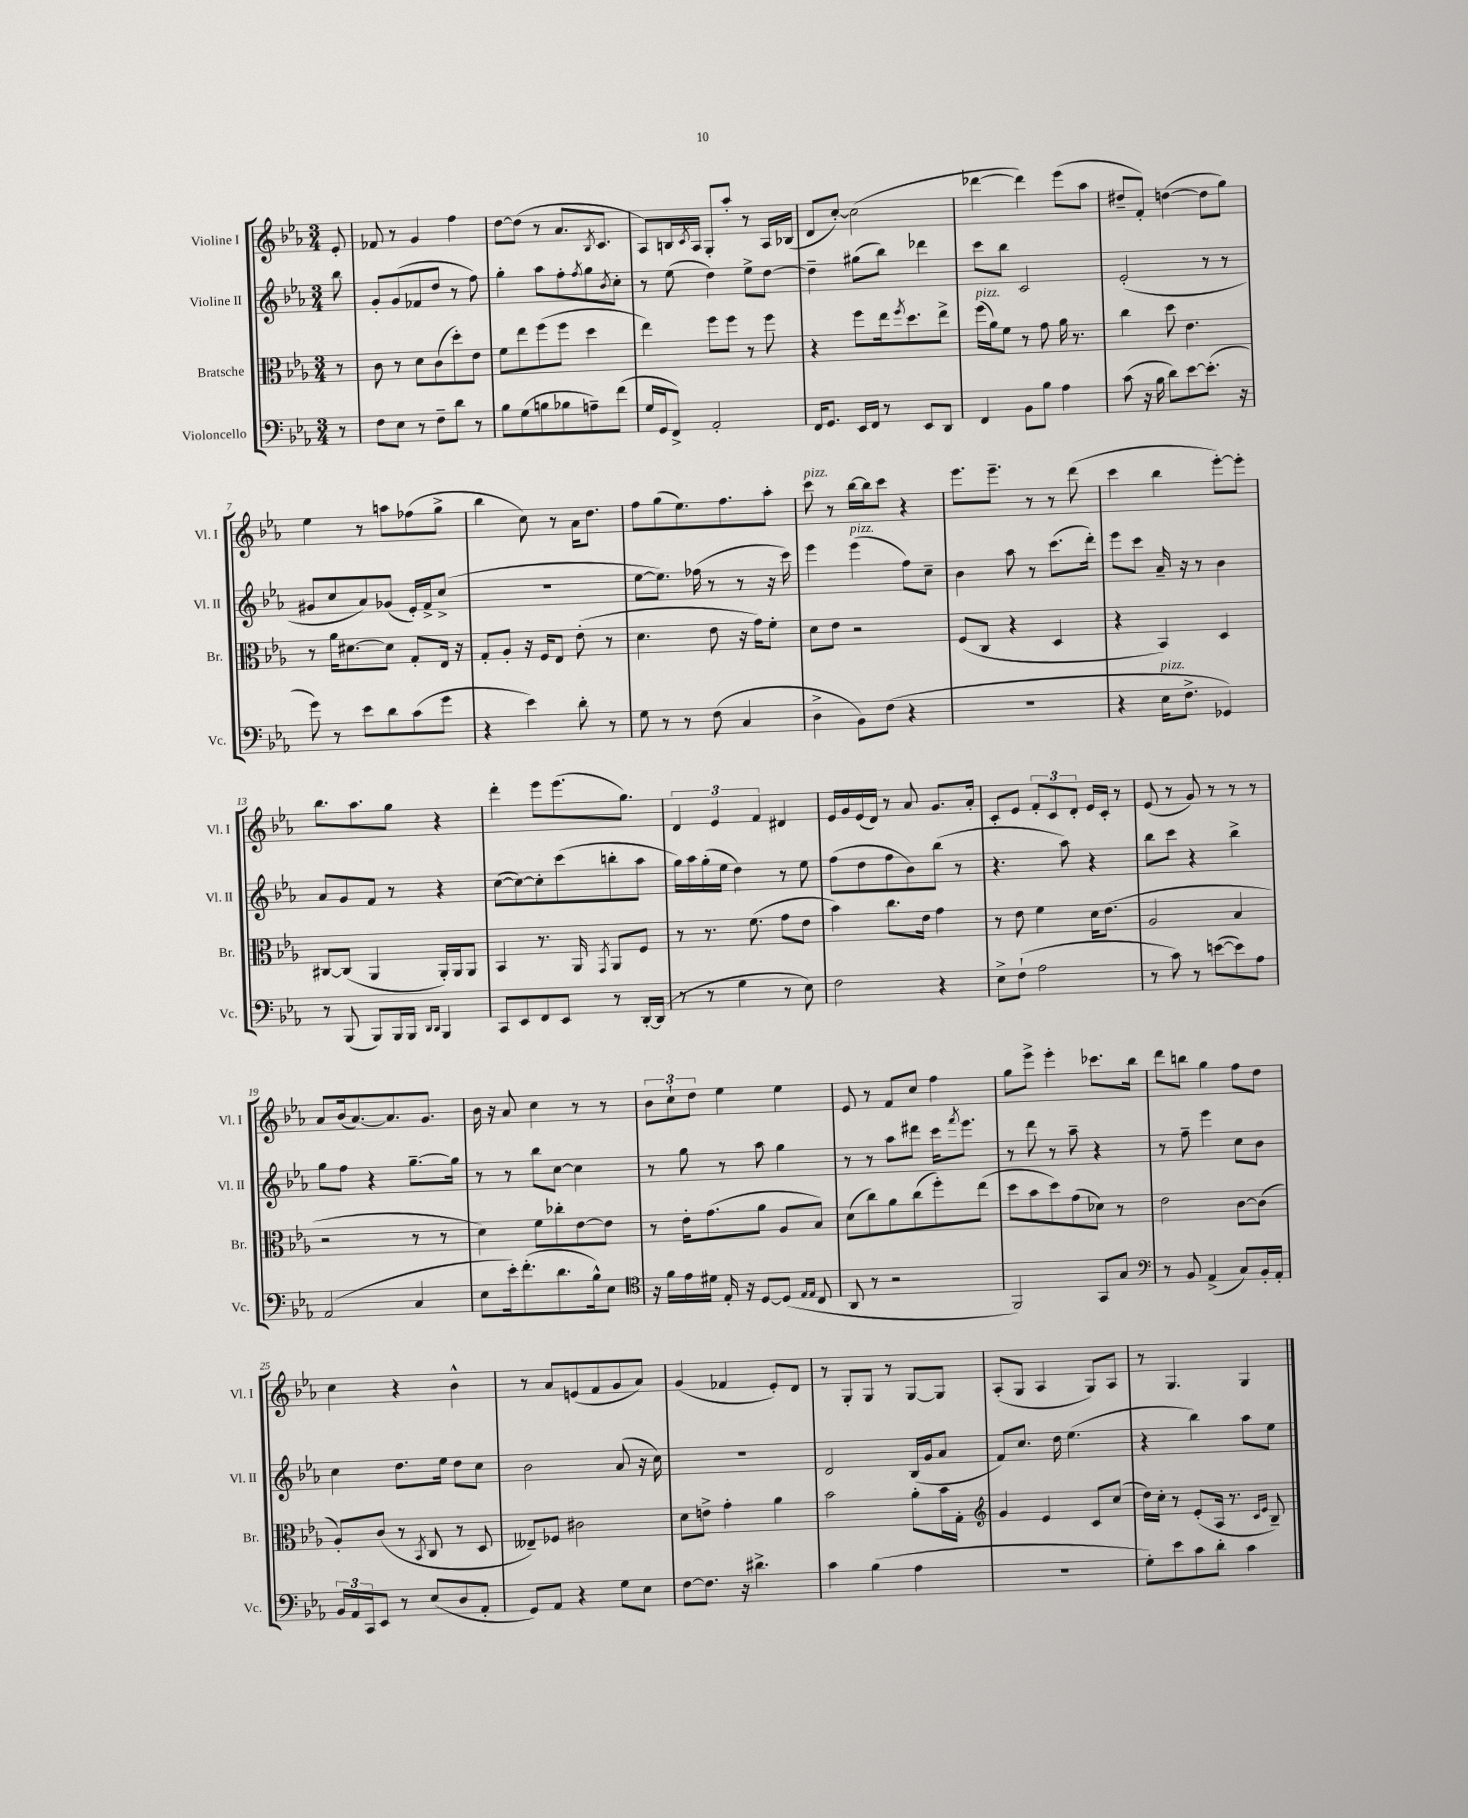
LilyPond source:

<<
\new StaffGroup <<
\new Staff = "s0" \with { instrumentName = "Violine I" shortInstrumentName = "Vl. I" } {
    \clef treble \key ees \major \numericTimeSignature \time 3/4 \partial 8
    ees'8-. |
    fes'8 r8 g'4 f''4 |
    d''8~ d''8( r8 aes'8. \acciaccatura { bes8 } c'8. |
    aes8) b16 \acciaccatura { c'8 } aes16 g8-. aes''8-. r8 aes16 bes16( |
    d'8 c''8~-.) c''2( |
    des'''4~ des'''4) ees'''8( aes''8 |
    dis''8-- f'8-.) d''4~( d''8 g''8) |
    ees''4 r8 a''8 fes''8( g''8-> |
    bes''4 c''8) r8 aes'16 d''8. |
    f''8 g''8( ees''8.) f''8. aes''8-. |
    c'''8^\markup { \italic "pizz." } r8 bes''16~ bes''16 c'''8 r4 |
    ees'''8. ees'''8.-- r8 r8 d'''8( |
    c'''4 bes''4 ees'''8~-.) ees'''8-. |
    bes''8. aes''8. g''8 r4 |
    d'''4-. ees'''8 ees'''8.( g''8.) |
    \tuplet 3/2 { d'4 ees'4 f'4 } dis'4 |
    ees'16 g'16 ees'16( d'16) r8 aes'8 g'8. aes'16-. |
    c'8-. ees'8 \tuplet 3/2 { f'8-. c'8 d'8-. } ees'16 c'16-. r8 |
    ees'8( r8 g'8) r8 r8 r8 |
    aes'8 bes'16( aes'8.~) aes'8. g'8. |
    bes'16 r16 aes'8 c''4 r8 r8 |
    \tuplet 3/2 { bes'8 c''8-! d''8 } ees''4 ees''4 |
    ees'8 r8 f'8 c''8 f''4 |
    g''8 ees'''8-> ees'''4-. ces'''8. bes''16 |
    d'''8 b''8 g''4 f''8 d''8 |
    c''4 r4 bes'4-^ |
    r8 aes'8 e'8( f'8 g'8 aes'8) |
    g'4( fes'4 ees'8-.) d'8 |
    r8 g8-. g8 r8 g8~ g8 |
    aes8-.( g8 aes4 g8) aes8 |
    r8 g4. g4 \bar "|." |
}
\new Staff = "s1" \with { instrumentName = "Violine II" shortInstrumentName = "Vl. II" } {
    \clef treble \key ees \major \numericTimeSignature \time 3/4 \partial 8
    bes''8 |
    g'8-. g'8( fes'8 d''8 r8 f''8) |
    g''4-. aes''8 f''8-. \acciaccatura { f''8 } g''8 \acciaccatura { bes'8 } c''8-. |
    r8 ees''8( d''4) ees''8-> d''8~ |
    d''4-- gis''8( bes''8) des'''4 |
    c'''8 bes''8 c'2 |
    ees'2-.( r8 r8 |
    gis'8 c''8 aes'8) ges'8( ees'16-.) f'16-> c''8->( |
    R2. |
    ees''8~ ees''8.) fes''16( r8 r8 r16 c'''16) |
    ees'''4 ees'''4^\markup { \italic "pizz." }( f''8) c''8-- |
    bes'4 aes''8 r8 c'''8.( d'''16-.) |
    ees'''8 c'''8 aes'16-- r16 r8 bes'4 |
    aes'8 g'8 f'8 r8 r4 |
    c''8~( c''8~) c''8-. c'''8( b''8-. aes''8 |
    g''16) aes''16 g''16-.( ees''16 d''4) r8 ees''8 |
    f''8( d''8 f''8 bes'8) bes''8( r8 |
    r4. aes''8) r4 |
    bes''8 c'''8 r4 bes''4-> |
    g''8 f''8 r4 g''8.~-- g''16 |
    r8 r8 bes''8 c''8~ c''4 |
    r8 g''8 r8 aes''8 g''4 |
    r8 r8 aes''8 dis'''8 c'''16 \acciaccatura { f'''8 } ees'''8. |
    r8 d'''8 r8 aes''8-- r4 |
    r8 f''8-- ees'''4 c''8 bes'8 |
    c''4 d''8. ees''16 d''8 c''8 |
    bes'2 aes'8( r16 c''16) |
    R2. |
    d'2 bes16( g'16 aes'8 |
    f'8) c''8. d''16 ees''4.( |
    r4 bes''4) aes''8 ees''8 \bar "|." |
}
\new Staff = "s2" \with { instrumentName = "Bratsche" shortInstrumentName = "Br." } {
    \clef alto \key ees \major \numericTimeSignature \time 3/4 \partial 8
    r8 |
    c'8 r8 d'8 c'8( d''8-.) ees'8 |
    f'8 ees''8 f''8( f''8 d''4 |
    ees''4) f''8 f''8 r8 f''8 |
    r4 f''8 ees''16 \acciaccatura { f''8 } d''8. ees''8-> |
    f''16^\markup { \italic "pizz." }( aes'16) f'8 r8 g'8 aes'16 r8. |
    c''4 d''8 ees'4. |
    r8 aes'16 dis'8.~ dis'8 g8-. ees16 r16 |
    g8-. aes8-. r16 f16 ees8 ees'8-.( r8 |
    d'4. ees'8 r16 g'16) f'8-. |
    d'8 ees'8 r2 |
    f8( c8 r4 d4 |
    r4 bes,4) d4 |
    cis8~ cis8( aes,4 aes,16-.) aes,16 aes,8 |
    bes,4 r8. aes,16 \acciaccatura { g,8 } aes,8 f8 |
    r8 r8. f'8.( g'8 ees'8 |
    bes'4) c''8. ees'16 g'4 |
    r8 ees'8 f'4 d'16 ees'8.( |
    aes2 bes4 |
    r2 r8 r8 |
    d'4) f'8 ces''8-. ees'8~ ees'8 |
    r8 ees'16-. g'8.( aes'8 aes8 bes8) |
    d'8( c''8) aes'8 c''8( f''8-.) ees''8( |
    d''8 bes'8 d''8) g'8( des'8) r8 |
    ees'2 c'8~ c'8( |
    aes8-.) c'8( r8 \acciaccatura { bes,8 } c8 r8 d8 |
    eeses8--) fes8 cis'2 |
    d'8 e'8-> g'4-. aes'4 |
    bes'2 aes'8-. bes'16 g16-. |
    \clef treble g'4 ees'4 c'8 c''8( |
    d''16) c''16-. r8 ees'8-.( aes16 r8. \grace { c'16 ees'16 } bes8--) \bar "|." |
}
\new Staff = "s3" \with { instrumentName = "Violoncello" shortInstrumentName = "Vc." } {
    \clef bass \key ees \major \numericTimeSignature \time 3/4 \partial 8
    r8 |
    f8 ees8 r8 f8-- d'8 r8 |
    bes8 g8( b8 bes8 a8--) f'8( |
    g16 g,16 f,8->) aes,2-. |
    f,16 g,8. ees,16 f,16 r8 ees,8 d,8 |
    f,4 bes,8 bes8 aes4 |
    c'8( r16 bes16 d'8) ees'8~ ees'8.-.( r16 |
    g'8) r8 ees'8 d'8 c'8( g'8 |
    r4 ees'4) d'8-. r8 |
    g8 r8 r8 f8( c4 |
    d4-> bes,8) f8( r4 |
    R2. |
    r4 ees16^\markup { \italic "pizz." } f8.-> ges,4) |
    r8 bes,,8( bes,,8) bes,,16 bes,,16 \grace { d,16 d,16 } bes,,4 |
    c,8 ees,8 f,8 ees,8 r8 d,16~-. d,16( |
    r8 r8 g4 r8 ees8) |
    f2 r4 |
    ees8-> f8-!( aes2 |
    r8 c'8) r8 e'8~( e'8) aes8 |
    aes,2( c4 |
    ees8 ees'16-.) f'8.-.( d'8. bes16-^) ees8 |
    \clef tenor r16 f'16 ees'16 dis'16 ees16-. r16 d8~ d8( \grace { ees16 ees16 } c8 |
    aes,8 r8 r2 |
    f,2) g,8 g8 |
    \clef bass r8 bes,8 aes,4->( c8) bes,16-. aes,16-. |
    \tuplet 3/2 { bes,16 aes,16 c,16 } ees,8 r8 ees8( d8 aes,8-. |
    g,8) aes,8 r4 g8 ees8 |
    f8~ f8. r16 dis'4.-> |
    c'4 bes4( aes4 |
    R2. |
    g8-.) ees'8 c'8 d'8-. c'4 \bar "|." |
}
>>
>>
